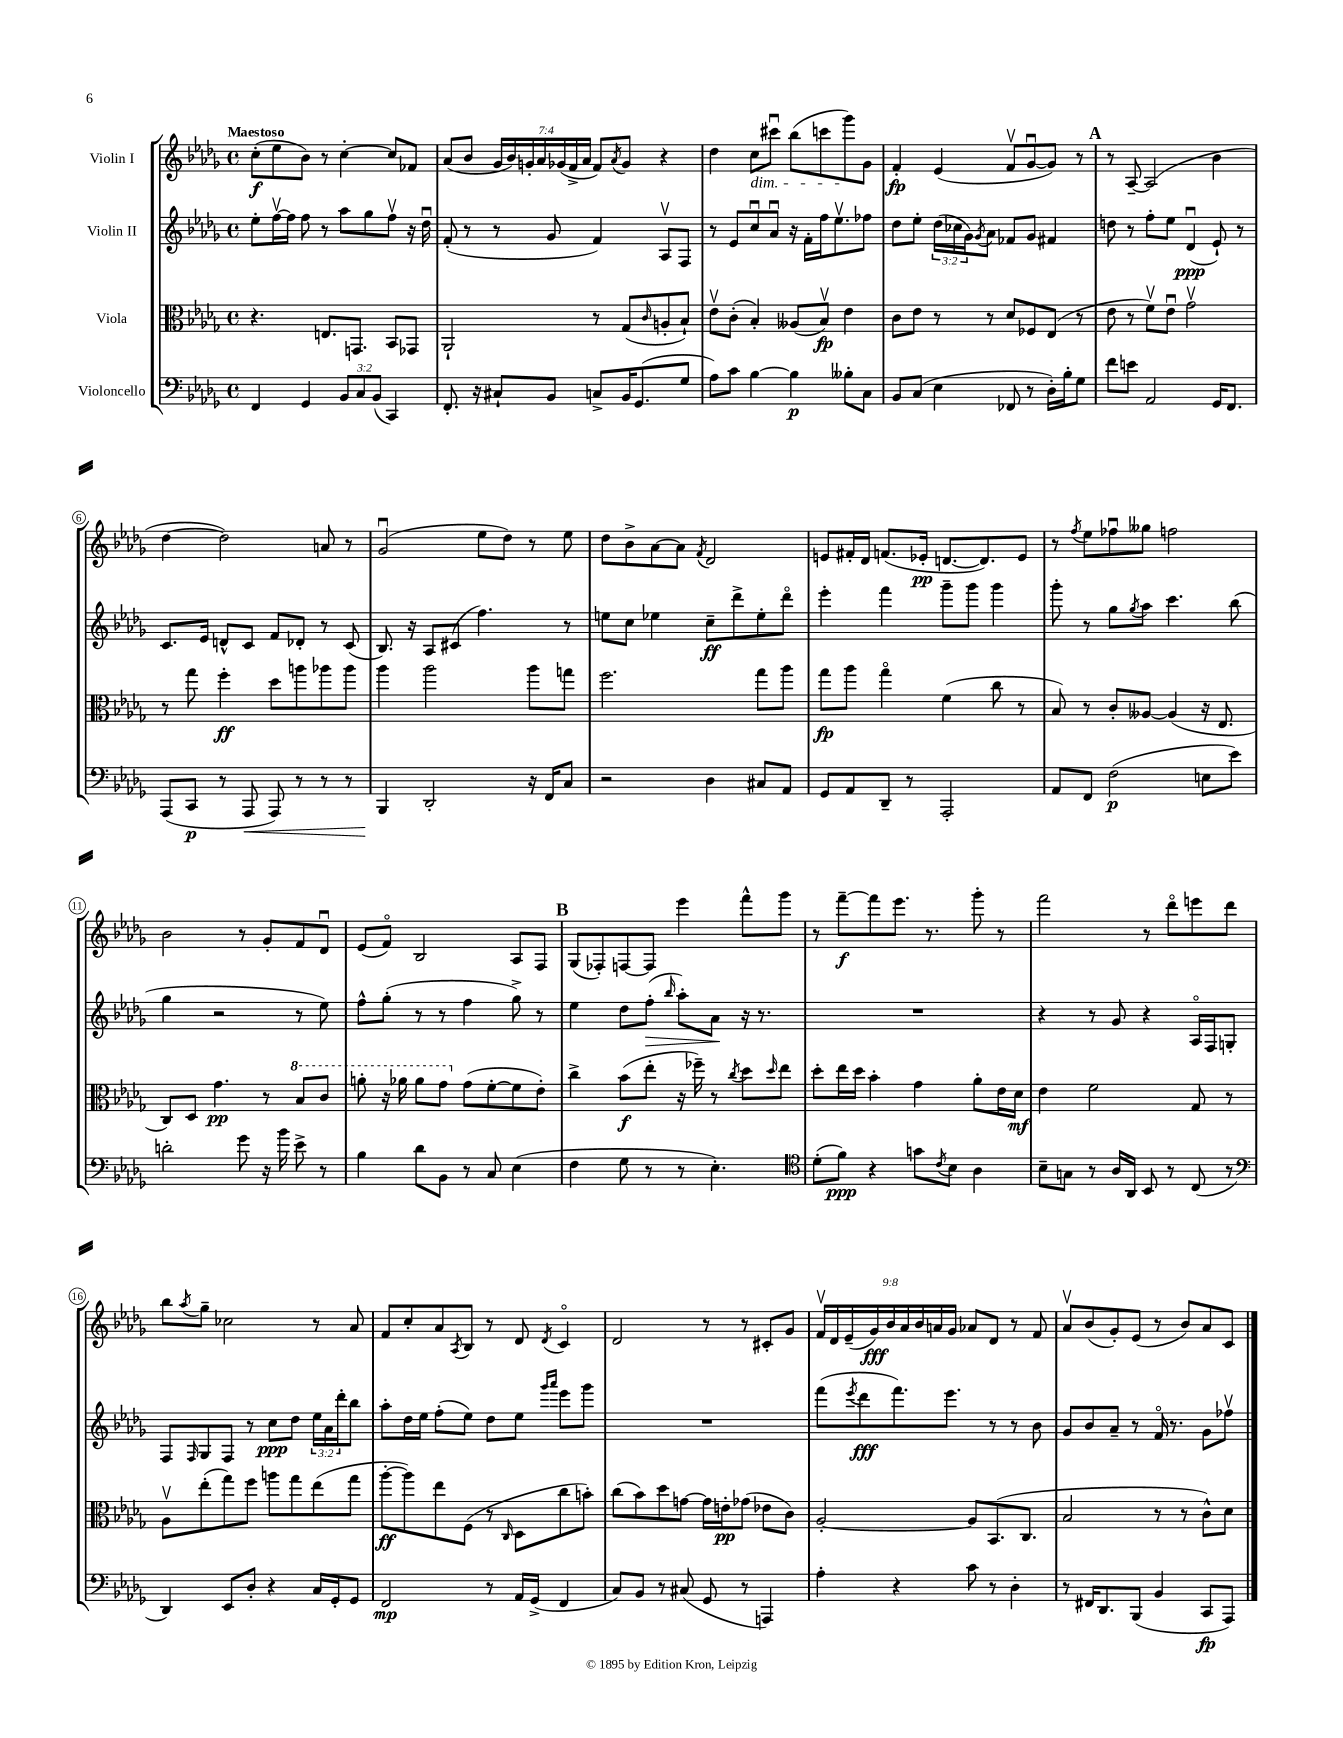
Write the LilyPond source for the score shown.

<<
\new StaffGroup <<
\new Staff = "s0" \with { instrumentName = "Violin I" } {
    \clef treble \key des \major \defaultTimeSignature \time 4/4 \override Staff.TupletNumber.text = #tuplet-number::calc-fraction-text \tempo "Maestoso"
    c''8-.\f( ees''8 bes'8) r8 c''4~-. c''8 fes'8 |
    aes'8( bes'8 \tuplet 7/4 { ges'16 bes'16) g'16-. aes'16 ges'16( f'16-> aes'16 } f'8) \acciaccatura { aes'8 } ges'8 r4 |
    des''4 c''8\dim cis'''8\downbow bes''8( c'''8 ges'''8\!) ges'8 |
    f'4-.\fp ees'4( f'8\upbow ges'8~\downbow ges'8) r8 |
    \mark \markup { \bold "A" } r8 aes8~-- aes2( bes'4 |
    des''4~ des''2) a'8 r8 |
    ges'2\downbow( ees''8 des''8) r8 ees''8 |
    des''8 bes'8-> aes'8~ aes'8 \acciaccatura { f'8 } des'2 |
    e'8 fis'16-. des'16 f'8.( ees'16-.\pp d'8.~ d'8.) ees'8 |
    r8 \acciaccatura { f''8 } ees''8 fes''8\downbow geses''8 f''2 |
    bes'2 r8 ges'8-. f'8 des'8\downbow |
    ees'8( f'8\flageolet) bes2 aes8 f8 |
    \mark \markup { \bold "B" } ges8( fes8-.) f8~ f8 ees'''4 f'''8-^ ges'''8 |
    r8 f'''8~--\f f'''8 ees'''8. r8. ges'''8-. r8 |
    f'''2 r8 des'''8\flageolet e'''8 des'''8 |
    bes''8 \acciaccatura { aes''8 } ges''8-- ces''2 r8 aes'8 |
    f'8 c''8-. aes'8 \acciaccatura { aes8 } bes8 r8 des'8 \acciaccatura { des'8 } c'4\flageolet |
    des'2 r8 r8 cis'8-. ges'8 |
    \tuplet 9/8 { f'16\upbow des'16 ees'16--( ges'16\fff) bes'16 aes'16 bes'16 a'16 ges'16 } aes'8 des'8 r8 f'8 |
    aes'8\upbow bes'8( ges'8-.) ees'8( r8 bes'8) aes'8 c'8 \bar "|." |
}
\new Staff = "s1" \with { instrumentName = "Violin II" } {
    \clef treble \key des \major \defaultTimeSignature \time 4/4 \override Staff.TupletNumber.text = #tuplet-number::calc-fraction-text
    ees''8-. f''16~\upbow f''16 f''8 r8 aes''8 ges''8 f''8\upbow r16 des''16\downbow |
    f'8-.( r8 r8 ges'8 f'4) aes8\upbow f8 |
    r8 ees'8 c''8\downbow aes'8\downbow r16 f'16-. f''16 ees''8.\upbow fes''8 |
    des''8 ees''8-. \tuplet 3/2 { des''16( ces''16 ges'16) } \acciaccatura { ges'8 } aes'8 fes'8 ges'8 fis'4 |
    \mark \markup { \bold "A" } d''8 r8 f''8-. ees''8 des'4\downbow\ppp( ees'8-!) r8 |
    c'8. ees'16 d'8-^ c'8 f'8 des'8-. r8 c'8( |
    bes8.) r16 aes8 cis'8( f''4.) r8 |
    e''8 c''8 ees''4 c''8--\ff des'''8-> ees''8-. des'''8\flageolet |
    ees'''4-. f'''4 ges'''8-- ges'''8 ges'''4 |
    ges'''8-. r8 ges''8 \acciaccatura { ges''8 } aes''8 c'''4. bes''8( |
    ges''4 r2 r8 ees''8) |
    f''8-^ ges''8-.( r8 r8 f''4 ges''8->) r8 |
    \mark \markup { \bold "B" } ees''4 des''8 f''8-.\>( \grace { bes''16 } aes''8-.) aes'8\! r16 r8. |
    R1 |
    r4 r8 ges'8 r4 aes16\flageolet f16 g8-. |
    f8 \grace { f16 } ges8 f8 r8 c''8\ppp des''8 \tuplet 3/2 { ees''16 aes'16 des'''16-. } bes''8 |
    aes''8-. des''16 ees''16 f''8-.( ees''8) des''8 ees''8 \grace { ges'''16 aes'''16 } ees'''8 ges'''8 |
    R1 |
    f'''8( \acciaccatura { ees'''8 } des'''8\fff f'''8.) ees'''8. r8 r8 bes'8 |
    ges'8 bes'8 aes'8-- r8 f'16\flageolet r8. ges'8 fes''8\upbow \bar "|." |
}
\new Staff = "s2" \with { instrumentName = "Viola" } {
    \clef alto \key des \major \defaultTimeSignature \time 4/4
    r4. e8. g,8. bes,8 ges,8 |
    aes,2-! r8 ges8( \grace { c'16 } a8-. bes8-!) |
    ees'8\upbow c'8-.( bes4-.) aeses8( bes8\upbow\fp) ees'4 |
    c'8 ees'8 r8 r8 des'8 fes8 ees8( r8 |
    \mark \markup { \bold "A" } ees'8 r8 f'8\upbow) ees'8\downbow ges'2\upbow |
    r8 ges''8 f''4-.\ff des''8 a''8 aes''8 aes''8 |
    aes''4 aes''2 aes''8 g''8 |
    f''2. ges''8 aes''8 |
    ges''8\fp aes''8 ges''4\flageolet f'4( c''8 r8 |
    bes8) r8 c'8-. aeses8~ aeses4( r16 ees8. |
    c8) des8 ges'4.\pp r8 \ottava #1 bes'8 c''8 |
    a''8-. r16 aes''16 aes''8 ges''8 \ottava #0 ges'8( f'8~-. f'8 ees'8-.) |
    \mark \markup { \bold "B" } c''4-> bes'8\f( ees''8-. r16 fes''16--) r8 \acciaccatura { c''8 } des''8 \grace { des''16 } ees''8 |
    des''8-. ees''16 des''16 bes'4-. ges'4 aes'8-. ees'16 des'16\mf |
    ees'4 f'2 ges8 r8 |
    aes8\upbow ees''8-.( ges''8) f''8 a''8 ges''8 ees''8( ges''8 |
    aes''8~-.\ff aes''8) ees''8 f8( r8 \grace { c16 } des8 c''8 b'8-.) |
    c''8( bes'8) des''8 g'8~ g'16 e'16-.\pp ges'8( ees'8 c'8) |
    aes2~-. aes8 bes,8.( c8. |
    bes2 r8 r8 c'8-^) des'8 \bar "|." |
}
\new Staff = "s3" \with { instrumentName = "Violoncello" } {
    \clef bass \key des \major \defaultTimeSignature \time 4/4 \override Staff.TupletNumber.text = #tuplet-number::calc-fraction-text
    f,4 ges,4 \tuplet 3/2 { bes,8 c8 bes,8( } c,4) |
    f,8.-. r16 cis8-! bes,8 c8-> bes,16 ges,8.( ges8 |
    aes8) c'8 bes4~ bes4\p beses8-. c8 |
    bes,8 c8( ees4 fes,8 r8 des16-.) bes16-. ges8 |
    \mark \markup { \bold "A" } f'8 e'8 aes,2 ges,16 f,8. |
    aes,,8( c,8\p r8 aes,,8\< aes,,8) r8 r8 r8 |
    bes,,4\! des,2-. r16 f,16 c8 |
    r2 des4 cis8 aes,8 |
    ges,8 aes,8 des,8-- r8 aes,,2-. |
    aes,8 f,8 f2\p( e8 ees'8) |
    d'2-. ges'8 r16 bes'16 ees'8-> r8 |
    bes4 des'8 bes,8 r8 c8 ees4( |
    \mark \markup { \bold "B" } f4 ges8 r8 r8 ees4.-.) |
    \clef tenor des'8-.( f'8\ppp) r4 g'8 \acciaccatura { c'8 } bes8 aes4 |
    bes8-- g8 r8 aes16 aes,16 bes,8 r8 c8( r8 |
    \clef bass des,4) ees,8 des8-. r4 c16 ges,16-. ges,8 |
    f,2\mp r8 aes,16 ges,16->( f,4 |
    c8) bes,8 r8 cis8( ges,8 r8 a,,4) |
    aes4-. r4 c'8 r8 des4-. |
    r8 fis,16 des,8. bes,,8( bes,4 c,8\fp aes,,8) \bar "|." |
}
>>
>>
\layout { \context { \Score \override BarNumber.stencil = #(make-stencil-circler 0.1 0.3 ly:text-interface::print) } }
